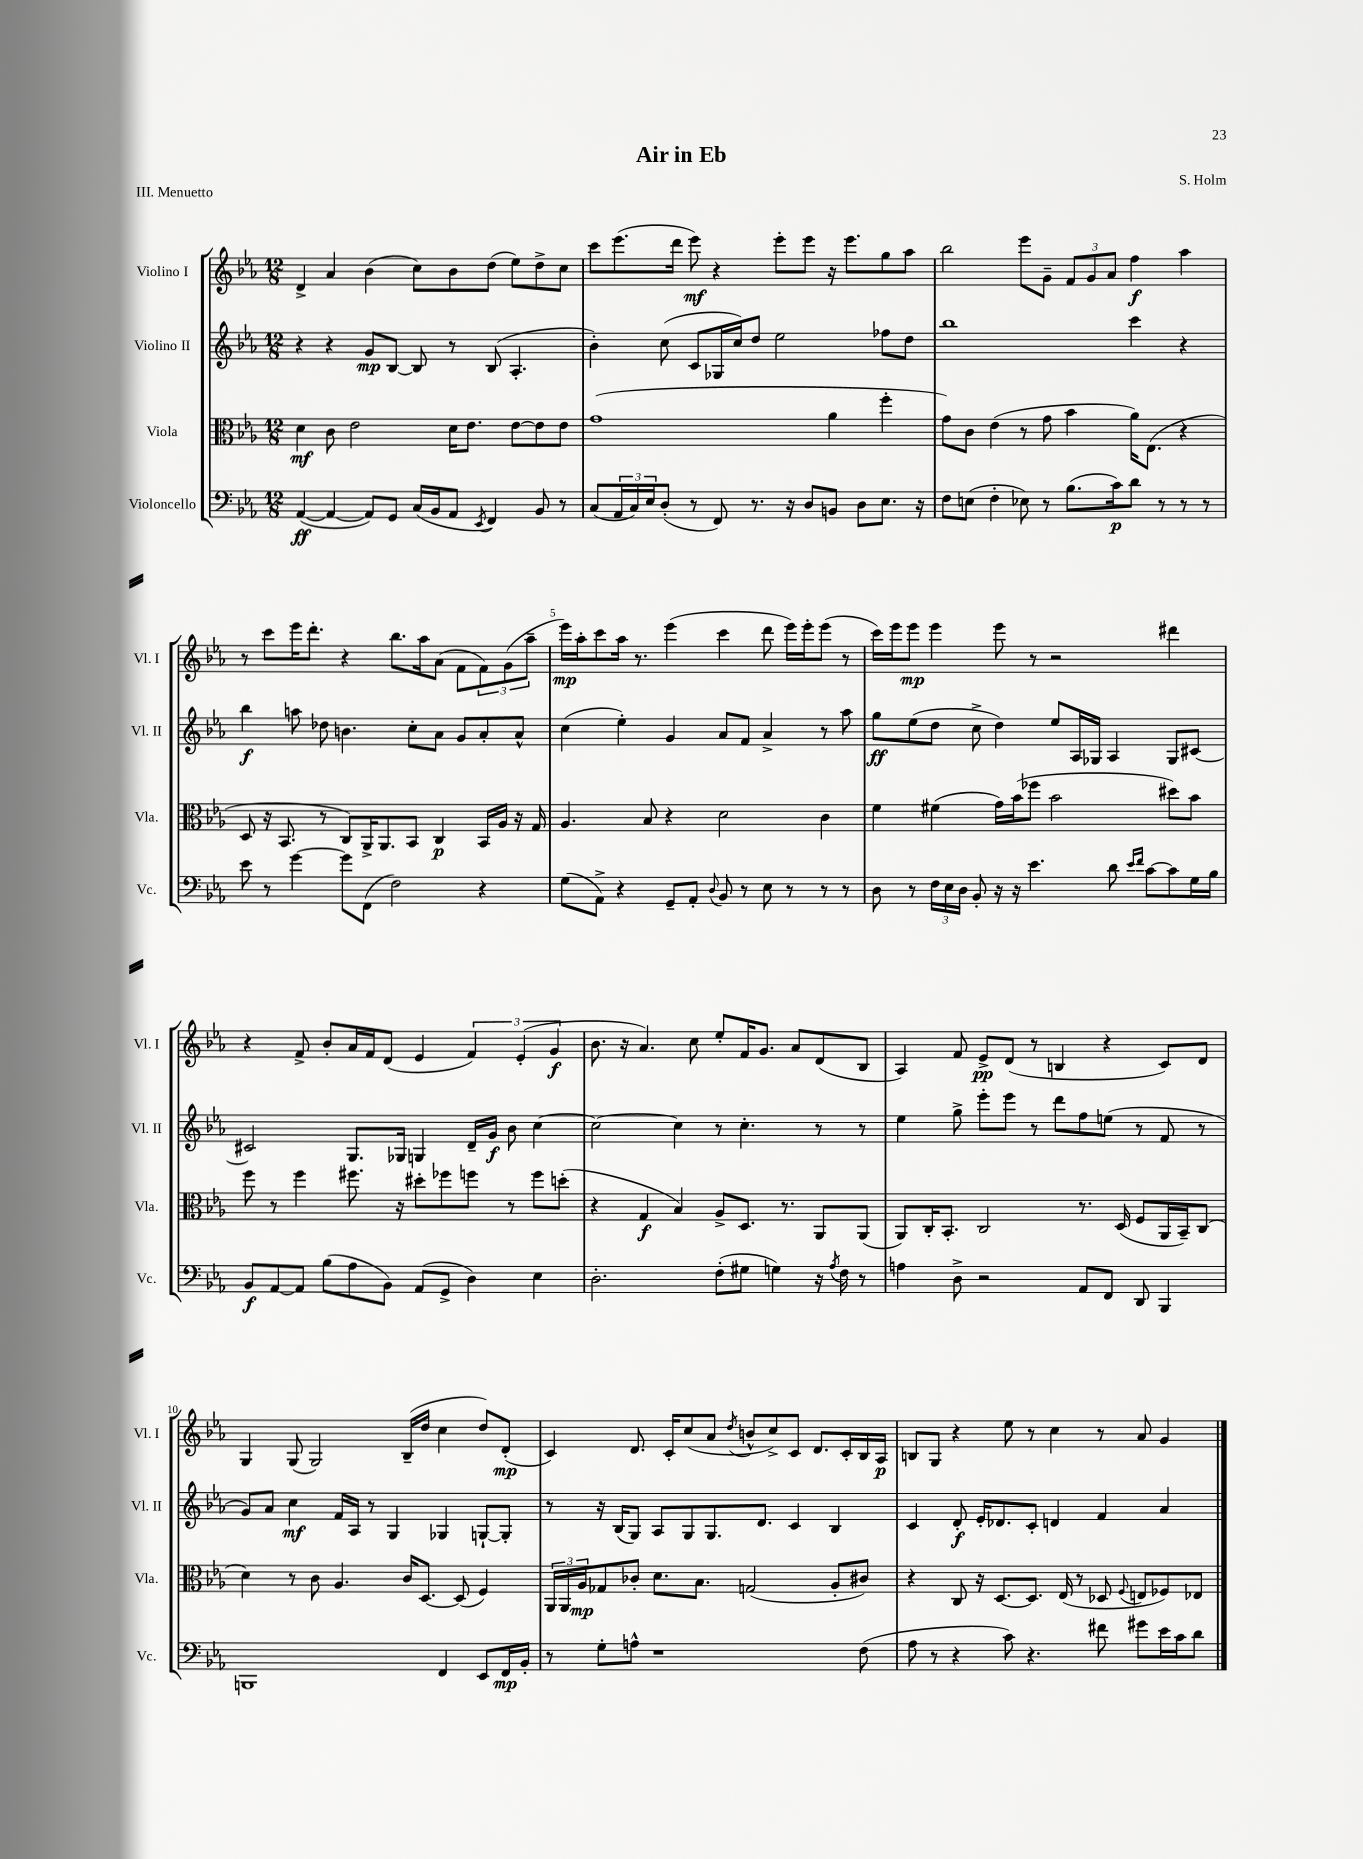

**kern	**dynam	**kern	**dynam	**kern	**dynam	**kern	**dynam
*part4	*part4	*part3	*part3	*part2	*part2	*part1	*part1
*staff4	*staff4	*staff3	*staff3	*staff2	*staff2	*staff1	*staff1
*I"Violoncello	*	*I"Viola	*	*I"Violino II	*	*I"Violino I	*
*I'Vc.	*	*I'Vla.	*	*I'Vl. II	*	*I'Vl. I	*
*clefF4	*	*clefC3	*	*clefG2	*	*clefG2	*
*k[b-e-a-]	*	*k[b-e-a-]	*	*k[b-e-a-]	*	*k[b-e-a-]	*
*M12/8	*	*M12/8	*	*M12/8	*	*M12/8	*
=1	=1	=1	=1	=1	=1	=1	=1
([4AA-/	ff	4d\	mf	4r	.	4d^/	.
4AA-/_	.	8c\	.	4r	.	4a-/	.
.	.	2e-\	.	.	.	.	.
8AA-/L])	.	.	.	8g/L	mp	(4b-\	.
8GG/J	.	.	.	[8B-/J	.	.	.
(16C/LL	.	.	.	8B-/]	.	8cc\L)	.
16BB-/J	.	.	.	.	.	.	.
8AA-/J	.	16d\KL	.	8r	.	8b-\	.
.	.	8.e-\J	.	.	.	.	.
8qEE-/	.	.	.	.	.	.	.
4FF/)	.	.	.	(8B-/	.	(8dd\J	.
.	.	[8e-\L	.	4.A-'/	.	8ee-\L)	.
8BB-/	.	8e-\]	.	.	.	8dd^\	.
8r	.	8e-\J	.	.	.	8cc\J	.
=2	=2	=2	=2	=2	=2	=2	=2
(8C/L	.	(1g	.	4b-'\)	.	8ccc\L	.
24AA-/L	.	.	.	.	.	(8.eee-\	.
24C/)	.	.	.	.	.	.	.
24E-/J	.	.	.	.	.	.	.
(8D'/J	.	.	.	(8cc\	.	.	.
.	.	.	.	.	.	16ddd\Jk	.
8r	.	.	.	8c/L	.	8eee-\)	mf
8FF/)	.	.	.	16G-X/L	.	4r	.
.	.	.	.	16cc/J)	.	.	.
8.r	.	.	.	8dd/J	.	.	.
.	.	.	.	2ee-\	.	8eee-'\L	.
16r	.	.	.	.	.	.	.
8D/L	.	.	.	.	.	8eee-\J	.
8BBn/J	.	4a-\	.	.	.	16r	.
.	.	.	.	.	.	8.eee-\L	.
8D\L	.	.	.	.	.	.	.
8.E-\J	.	4ff'\	.	8ff-X\L	.	8gg\	.
.	.	.	.	8dd\J	.	8aa-\J	.
16r	.	.	.	.	.	.	.
=3	=3	=3	=3	=3	=3	=3	=3
8F\L	.	8g\L)	.	1bb-	.	2bb-\	.
(8En\J	.	8c\J	.	.	.	.	.
4F'\	.	(4e-\	.	.	.	.	.
8E-X\)	.	8r	.	.	.	8eee-\L	.
8r	.	8g\	.	.	.	8g~\J	.
(8.B-\L	.	4b-\	.	.	.	12f/L	.
.	.	.	.	.	.	12g/	.
.	.	.	.	.	.	12a-/J	.
16c\k)	p	.	.	.	.	.	.
8d\J	.	16a-\KL)	.	4ccc\	.	4ff\	f
.	.	(8.E-\J	.	.	.	.	.
8r	.	.	.	.	.	.	.
8r	.	4r	.	4r	.	4aa-\	.
8r	.	.	.	.	.	.	.
!!LO:LB:g=z
=4	=4	=4	=4	=4	=4	=4	=4
8e-\	.	8D/	.	4bb-\	f	8r	.
8r	.	16r	.	.	.	8ccc\L	.
.	.	8.BB-/	.	.	.	.	.
[4g\	.	.	.	8aan\	.	16eee-\K	.
.	.	.	.	.	.	8.ddd'\J	.
.	.	8r	.	8dd-X\	.	.	.
8g\L]	.	8C/L)	.	4.bn\	.	4r	.
(8FF\J	.	16AA-^/K	.	.	.	.	.
.	.	8.AA-/	.	.	.	.	.
2F\)	.	.	.	.	.	8.bb-\L	.
.	.	8BB-/J	.	8cc'\L	.	.	.
.	.	.	.	.	.	16aa-\k	.
.	.	4C/	p	8a-\J	.	(8a-\J	.
.	.	.	.	8g/L	.	8f\L	.
4r	.	16BB-/LL	.	8a-'/	.	12f\)	.
.	.	16A-/JJ	.	.	.	.	.
.	.	.	.	.	.	(12g\	.
.	.	16r	.	8a-^^/J	.	.	.
.	.	.	.	.	.	12aa-~\J	.
.	.	16G/	.	.	.	.	.
=5	=5	=5	=5	=5	=5	=5	=5
(8G\L	.	4.A-/	.	(4cc\	.	16eee-\LL)	mp
.	.	.	.	.	.	16aa-'\J	.
8AA-^\J)	.	.	.	.	.	8ccc\	.
4r	.	.	.	4ee-'\)	.	16aa-\Jk	.
.	.	.	.	.	.	8.r	.
.	.	8B-/	.	.	.	.	.
8GG~/L	.	4r	.	4g/	.	(4eee-\	.
8AA-'/J	.	.	.	.	.	.	.
8qqD/	.	.	.	.	.	.	.
8BB-/	.	2d\	.	8a-/L	.	4ccc\	.
8r	.	.	.	8f/J	.	.	.
8E-\	.	.	.	4a-^/	.	8ddd\	.
8r	.	.	.	.	.	16eee-\LL)	.
.	.	.	.	.	.	16eee-'\J	.
8r	.	4c\	.	8r	.	(8eee-\J	.
8r	.	.	.	8aa-\	.	8r	.
=6	=6	=6	=6	=6	=6	=6	=6
8D\	.	4f\	.	8gg\L	ff	16ccc\LL)	.
.	.	.	.	.	.	16eee-\J	.
8r	.	.	.	(8ee-\	.	8eee-\J	mp
24F\LL	.	(4f#X\	.	8dd\J	.	4eee-\	.
24E-\	.	.	.	.	.	.	.
24D\JJ	.	.	.	.	.	.	.
8BB-'/	.	.	.	8cc^\	.	.	.
16r	.	16g\LL)	.	4dd\)	.	8eee-\	.
16r	.	(16b-\J	.	.	.	.	.
4.e-\	.	8ff-X\J	.	.	.	8r	.
.	.	2b-\	.	8ee-/L	.	2r	.
.	.	.	.	16A-/L	.	.	.
.	.	.	.	16G-X/JJ	.	.	.
8d\	.	.	.	4A-/	.	.	.
16qqe-/LL	.	.	.	.	.	.	.
16qqf/JJ	.	.	.	.	.	.	.
[8c\L	.	.	.	.	.	.	.
8c\]	.	8dd#X\L)	.	8G-/L	.	4ddd#X\	.
16G\L	.	8b-\J	.	[8c#X/J	.	.	.
16B-\JJ	.	.	.	.	.	.	.
!!LO:LB:g=z
=7	=7	=7	=7	=7	=7	=7	=7
8BB-/L	f	8ff\	.	2c#X/]	.	4r	.
[8AA-/	.	8r	.	.	.	.	.
8AA-/J]	.	4ff\	.	.	.	8f^/	.
(8B-\L	.	.	.	.	.	8b-'/L	.
8A-\	.	8.ff#X\	.	8.G/L	.	16a-/L	.
.	.	.	.	.	.	16f/J	.
8BB-\J)	.	.	.	.	.	(8d/J	.
.	.	16r	.	16G-X/Jk	.	.	.
(8AA-/L	.	8dd#X'\L	.	4Gn/	.	4e-/	.
8GG^/J	.	8ff-X\	.	.	.	.	.
4D\)	.	8ffn\J	.	16d~/LL	.	6f/)	.
.	.	.	.	16g/JJ	f	.	.
.	.	8r	.	8b-\	.	.	.
.	.	.	.	.	.	(6e-'/	.
4E-\	.	8ff\L	.	[4cc\	.	.	.
.	.	.	.	.	.	6g/	f
.	.	(8ddn'\J	.	.	.	.	.
=8	=8	=8	=8	=8	=8	=8	=8
2.D'\	.	4r	.	2cc\_	.	8.b-\	.
.	.	.	.	.	.	16r	.
.	.	4G/	f	.	.	4.a-/)	.
.	.	4B-/)	.	4cc\]	.	.	.
.	.	.	.	.	.	8cc\	.
(8F'\L	.	8A-^/L	.	8r	.	8ee-'/L	.
8G#X\J	.	8.D/J	.	4.cc'\	.	16f/K	.
.	.	.	.	.	.	8.g/J	.
4Gn\)	.	.	.	.	.	.	.
.	.	8.r	.	.	.	.	.
.	.	.	.	.	.	8a-/L	.
16r	.	8AA-/L	.	8r	.	(8d/	.
8qA-/	.	.	.	.	.	.	.
16F\	.	.	.	.	.	.	.
8r	.	(8AA-/J	.	8r	.	8B-/J	.
=9	=9	=9	=9	=9	=9	=9	=9
4An\	.	8AA-/L)	.	4ee-\	.	4A-/)	.
.	.	16C'/K	.	.	.	.	.
.	.	8.BB-'/J	.	.	.	.	.
8D^\	.	.	.	8gg^\	.	8f/	.
2r	.	2C/	.	8eee-'\L	.	8e-^/L	pp
.	.	.	.	8eee-\J	.	(8d/J	.
.	.	.	.	8r	.	8r	.
.	.	.	.	8ddd\L	.	4Bn/	.
8AA-/L	.	8.r	.	8ff\	.	.	.
8FF/J	.	.	.	(8een\J	.	4r	.
.	.	(16D/	.	.	.	.	.
8DD/	.	8F/L	.	8r	.	.	.
4BBB-/	.	16AA-/L	.	8f/	.	8c/L)	.
.	.	16BB-~/J)	.	.	.	.	.
.	.	(8C/J	.	8r	.	8d/J	.
!!LO:LB:g=z
=10	=10	=10	=10	=10	=10	=10	=10
1BBBn	.	4d\)	.	8g/L)	.	4G/	.
.	.	.	.	8a-/J	.	.	.
.	.	8r	.	4cc\	mf	(8G/	.
.	.	8c\	.	.	.	2G/)	.
.	.	4.A-/	.	16f/LL	.	.	.
.	.	.	.	16A-/JJ	.	.	.
.	.	.	.	8r	.	.	.
.	.	.	.	4G/	.	.	.
.	.	16c/KL	.	.	.	(16B-~/LL	.
.	.	[8.D/J	.	.	.	16dd/JJ	.
4FF/	.	.	.	4G-X/	.	4cc\	.
.	.	(8D/]	.	.	.	.	.
8EE-/L	.	4F/)	.	[8Gn`/L	.	8dd/L)	.
16FF/L	mp	.	.	8G'/J]	.	(8d'/J	mp
16BB-'/JJ	.	.	.	.	.	.	.
=11	=11	=11	=11	=11	=11	=11	=11
8r	.	24AA-/LL	.	8r	.	4c/)	.
.	.	24AA-/	.	.	.	.	.
.	.	24A-/J	mp	.	.	.	.
8G'\L	.	8G-X/	.	16r	.	.	.
.	.	.	.	(16B-/KL	.	.	.
8An^^\J	.	8c-X'/J	.	8G/J)	.	8.d/	.
1r	.	8.d\L	.	8A-/L	.	.	.
.	.	.	.	.	.	16c'/KL	.
.	.	.	.	8G/	.	(8cc/	.
.	.	8.B-\J	.	.	.	.	.
.	.	.	.	8.G/	.	8a-/J	.
.	.	.	.	.	.	8qdd/	.
.	.	(2Gn/	.	.	.	8bn^^/L	.
.	.	.	.	8.d/J	.	.	.
.	.	.	.	.	.	8cc^/)	.
.	.	.	.	4c/	.	8c/J	.
.	.	.	.	.	.	8.d/L	.
.	.	8A-'/L	.	4B-/	.	.	.
.	.	.	.	.	.	16c'/L	.
(8F\	.	8c#X/J)	.	.	.	16B-/	.
.	.	.	.	.	.	16A-/JJ	p
=12	=12	=12	=12	=12	=12	=12	=12
8A-\	.	4r	.	4c/	.	8Bn/L	.
8r	.	.	.	.	.	8G/J	.
4r	.	8C/	.	8d'/	f	4r	.
.	.	16r	.	16e-'/KL	.	.	.
.	.	[8.D/L	.	8.d-X/	.	.	.
8c\)	.	.	.	.	.	8ee-\	.
4.r	.	8.D/J]	.	8c'/J	.	8r	.
.	.	.	.	4dn/	.	4cc\	.
.	.	(16E-/	.	.	.	.	.
.	.	8r	.	.	.	.	.
8f#X\	.	8D-X/	.	4f/	.	8r	.
.	.	8qqF/	.	.	.	.	.
8g#X\L	.	8En/L	.	.	.	8a-/	.
16e-\L	.	8F-X/)	.	4a-/	.	4g/	.
16c\J	.	.	.	.	.	.	.
8d\J	.	8E-X/J	.	.	.	.	.
==	==	==	==	==	==	==	==
*-	*-	*-	*-	*-	*-	*-	*-
